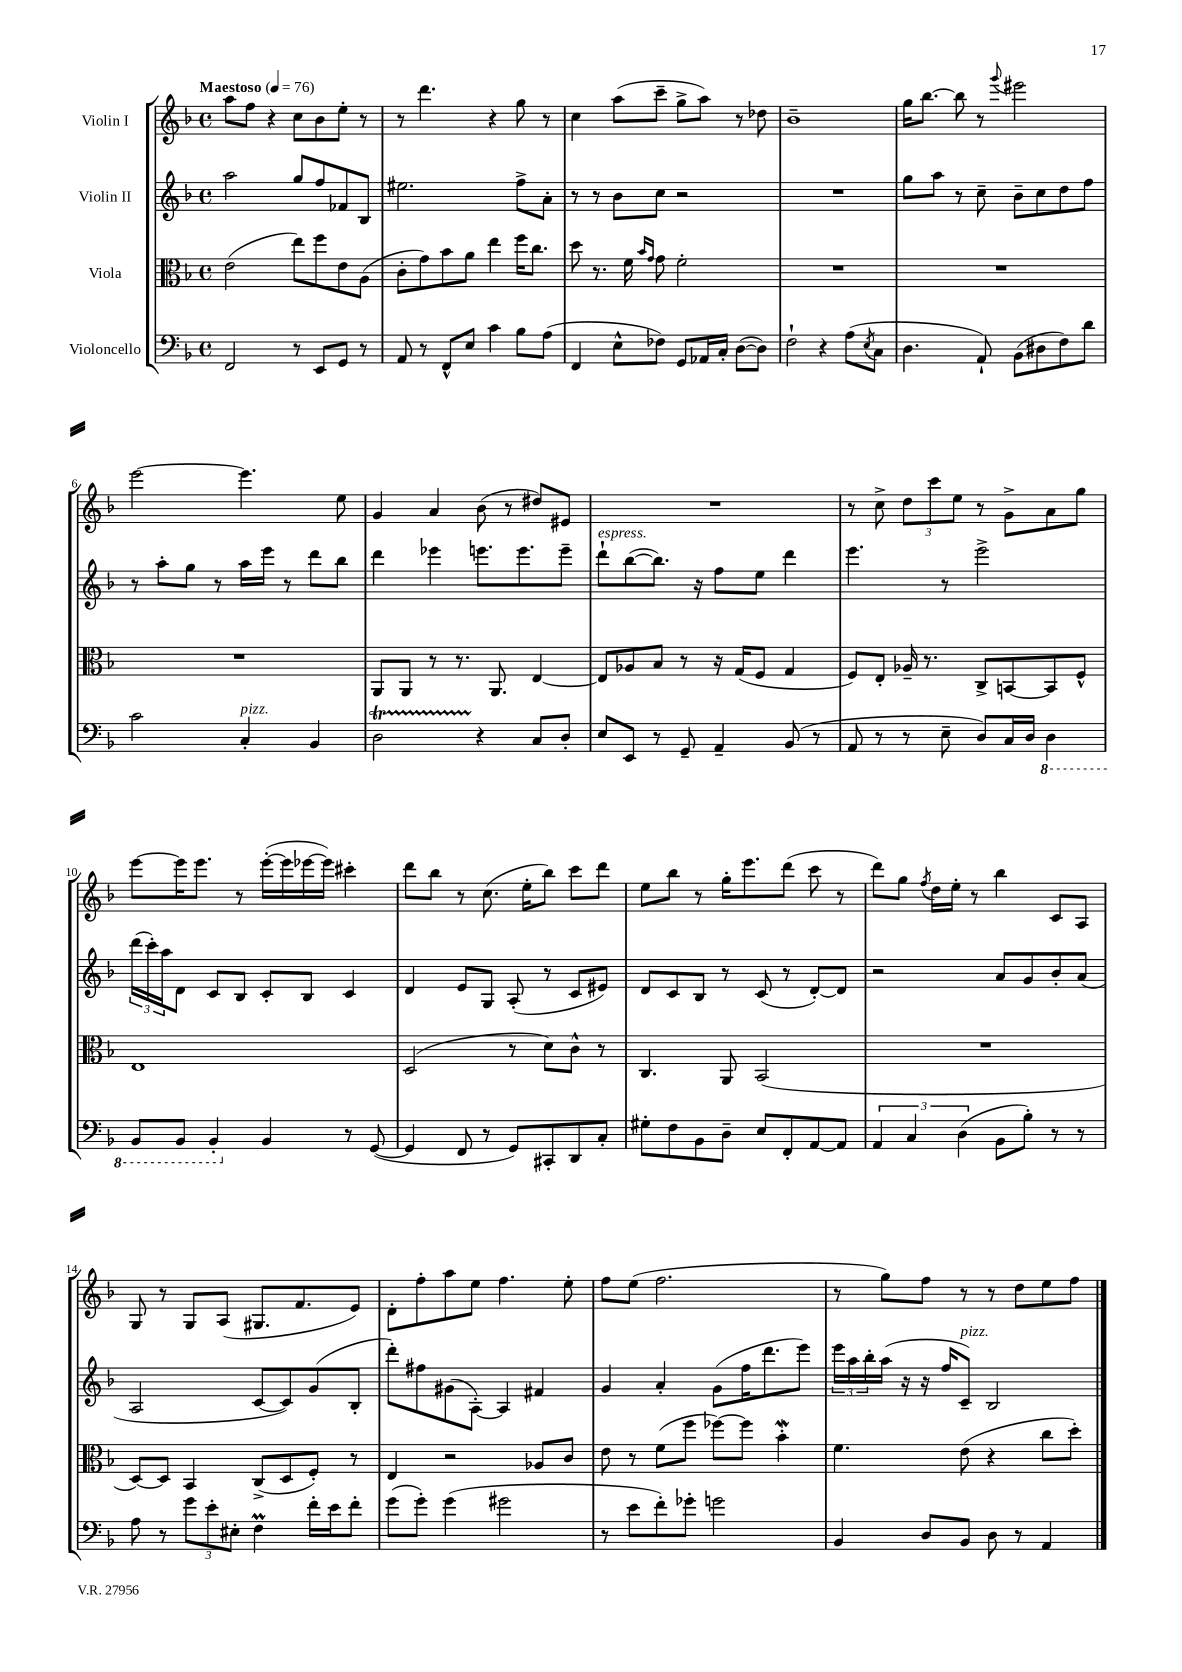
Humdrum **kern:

**kern	**kern	**kern	**kern
*staff4	*staff3	*staff2	*staff1
*clefF4	*clefC3	*clefG2	*clefG2
*k[b-]	*k[b-]	*k[b-]	*k[b-]
*M4/4	*M4/4	*M4/4	*M4/4
*met(c)	*met(c)	*met(c)	*met(c)
*MM76	*MM76	*MM76	*MM76
2FF	(2e	2aa	8aa
.	.	.	8ff
.	.	.	4r
8r	8ee)	8gg	8cc
8EE	8ff	8ff	8b-
8GG	8e	8f-	8ee'
8r	(8A	8B-	8r
=	=	=	=
8AA	8c'	2.ee#	8r
8r	8g)	.	4.ddd
8FF^^	8b-	.	.
8E	8a	.	.
4c	4ee	.	4r
8B-	16ff	8ff^	8gg
.	8.cc	.	.
(8A	.	8a'	8r
=	=	=	=
4FF	8dd	8r	4cc
.	8.r	8r	.
8E^^	.	8b-	(8aa
.	16f	.	.
.	16qqb-	.	.
.	16qqg	.	.
8F-)	8g	8cc	8ccc~
8GG	2f'	2r	8gg^
16AA-	.	.	8aa)
16C'	.	.	.
([8D	.	.	8r
8D])	.	.	8dd-
=	=	=	=
2F`	1r	1r	1b-~
4r	.	.	.
(8A	.	.	.
8qE	.	.	.
8C	.	.	.
=	=	=	=
4.D	1r	8gg	16gg
.	.	.	[8.bb-
.	.	8aa	.
.	.	8r	8bb-]
8AA`)	.	8cc~	8r
.	.	.	8qqggg
(8BB-	.	8b-~	2eee#
8D#	.	8cc	.
8F)	.	8dd	.
8d	.	8ff	.
=	=	=	=
2c	1r	8r	[2eee
.	.	8aa'	.
.	.	8gg	.
.	.	8r	.
4C'	.	16aa	4.eee]
.	.	16eee	.
.	.	8r	.
4BB-	.	8ddd	.
.	.	8bb-	8ee
=	=	=	=
2D	8AA	4ddd	4g
.	8AA	.	.
.	8r	4eee-	4a
.	8.r	.	.
4r	.	8.eee	(8b-
.	8.AA	.	.
.	.	.	8r
.	.	8.eee	.
8C	[4E	.	8dd#)
8D'	.	8eee~	8e#
=	=	=	=
8E	8E]	8ddd`	1r
8EE	8A-	([8bb-	.
8r	8B-	8.bb-])	.
8GG~	8r	.	.
.	.	16r	.
4AA~	16r	8ff	.
.	(16G	.	.
.	8F	8ee	.
(8BB-	4G	4ddd	.
8r	.	.	.
=	=	=	=
8AA	8F)	4.eee	8r
8r	8E'	.	8cc^
8r	16A-~	.	12dd
.	8.r	.	.
.	.	.	12ccc
8E~	.	8r	.
.	.	.	12ee
8D)	8C^	2eee^	8r
16C	[8BB	.	8g^
16D	.	.	.
4DD	8BB]	.	8a
.	8F^^	.	8gg
=	=	=	=
8BBB-	1E	(24ddd	[8eee
.	.	24ccc')	.
.	.	24aa	.
8BBB-	.	8d	16eee]
.	.	.	8.eee
4BBB-'	.	8c	.
.	.	8B-	8r
4BB-	.	8c'	([16eee'
.	.	.	16eee]
.	.	8B-	[16eee-
.	.	.	16eee-])
8r	.	4c	4ccc#'
([8GG	.	.	.
=	=	=	=
4GG]	(2D	4d	8ddd
.	.	.	8bb-
8FF	.	8e	8r
8r	.	8G	(8.cc
8GG)	8r	(8A'	.
.	.	.	16ee'
8CC#'	8d)	8r	8bb-)
8DD	8c^^	8c	8ccc
8C'	8r	8e#)	8ddd
=	=	=	=
8G#'	4.C	8d	8ee
8F	.	8c	8bb-
8BB-	.	8B-	8r
8D~	8AA	8r	16gg'
.	.	.	8.eee
8E	(2BB-	(8c	.
8FF'	.	8r	(8ddd
[8AA	.	[8d')	8ccc
8AA]	.	8d]	8r
=	=	=	=
6AA	1r	2r	8ddd)
.	.	.	8gg
6C	.	.	.
.	.	.	8qff
.	.	.	16dd
.	.	.	16ee'
(6D	.	.	.
.	.	.	8r
8BB-	.	8a	4bb-
8B-')	.	8g	.
8r	.	8b-'	8c
8r	.	(8a	8A
=	=	=	=
8A	[8D)	2A	8G
8r	8D]	.	8r
12g	4BB-	.	8G
12e'	.	.	.
.	.	.	(8A
12E#'	.	.	.
4F	(8C^	[8c	8.G#
.	8D	8c])	.
.	.	.	8.f
16f'	8F')	(8g	.
16e	.	.	.
8f'	8r	8B-'	8e)
=	=	=	=
(8g	4E	8ddd')	8d'
8g')	.	8ff#	8ff'
(4g	2r	(8g#	8aa
.	.	[8A')	8ee
2g#	.	4A]	4.ff
.	8A-	4f#	.
.	8c	.	8ee'
=	=	=	=
8r	8e	4g	8ff
8e	8r	.	(8ee
8f')	(8f	4a'	2.ff
8g-'	8ff	.	.
2g	[8ff-)	(8g	.
.	8ff-]	16ff	.
.	.	8.ddd	.
.	4b-'	.	.
.	.	8eee)	.
=	=	=	=
4BB-	4.f	24eee	8r
.	.	24aa	.
.	.	24bb-'	.
.	.	(16aa	8gg)
.	.	16r	.
8D	.	16r	8ff
.	.	16ff	.
8BB-	(8e	8c~)	8r
8D	4r	2B-	8r
8r	.	.	8dd
4AA	8cc	.	8ee
.	8dd')	.	8ff
==	==	==	==
*-	*-	*-	*-
